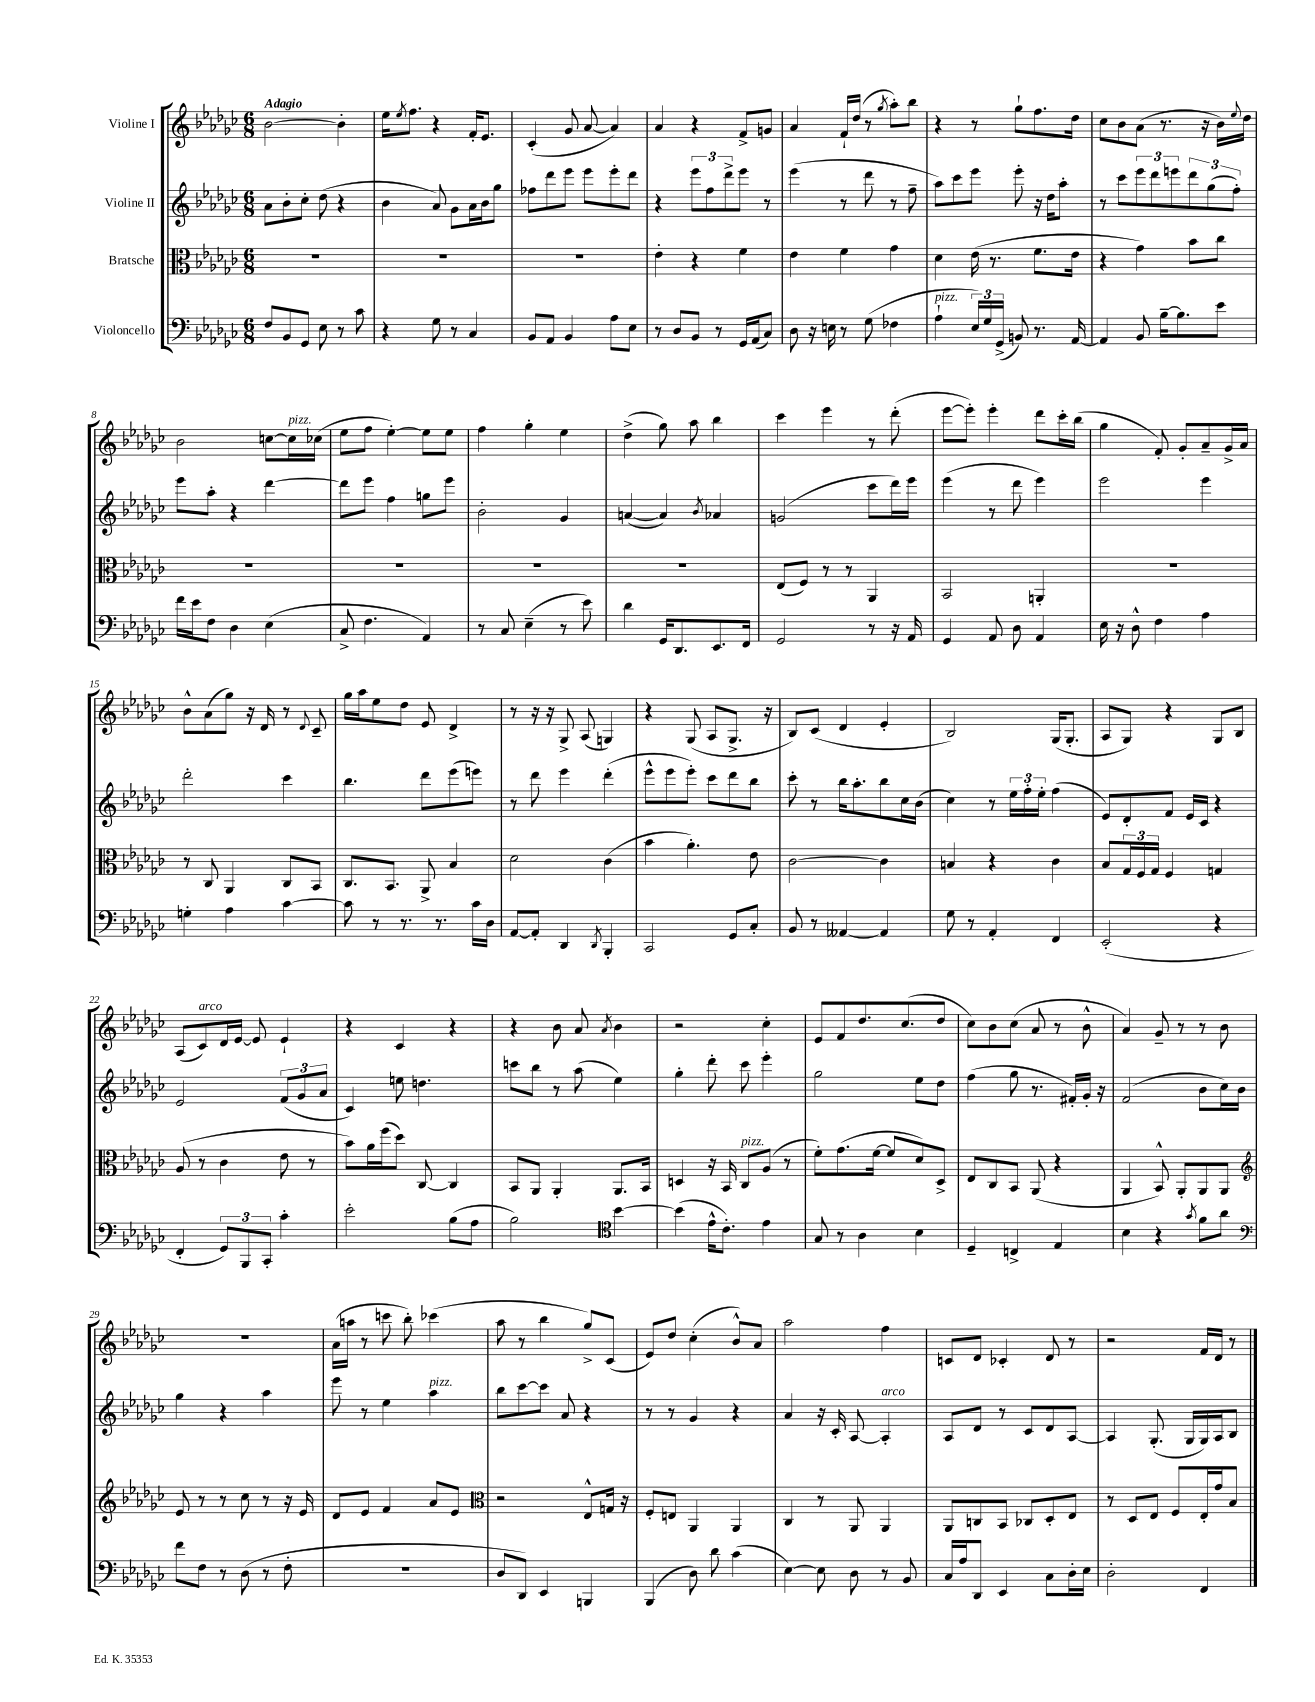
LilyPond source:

<<
\new StaffGroup <<
\new Staff = "s0" \with { instrumentName = "Violine I" } {
    \clef treble \key ges \major \numericTimeSignature \time 6/8 \tempo "Adagio"
    bes'2~ bes'4-. |
    ees''16 \acciaccatura { ees''8 } f''8. r4 f'16-. ees'8. |
    ces'4-.( ges'8 aes'8~ aes'4) |
    aes'4 r4 f'8-> g'8 |
    aes'4 f'16-! des''16( r8 \acciaccatura { ges''8 } aes''8-.) bes''8 |
    r4 r8 ges''8-! f''8. des''16 |
    ces''8 bes'8 aes'8( r8. r16 bes'16) \appoggiatura { ees''8 } des''16 |
    bes'2 c''8~ c''16^\markup { \italic "pizz." } ces''16( |
    ees''8 f''8 ees''4~-.) ees''8 ees''8 |
    f''4 ges''4-. ees''4 |
    des''4->( ges''8) aes''8 bes''4 |
    ces'''4 ees'''4 r8 des'''8-.( |
    ees'''8~ ees'''8-.) ees'''4-. des'''8 ces'''16-. bes''16( |
    ges''4 f'8-.) ges'8-. aes'8-- ges'16-> aes'16 |
    bes'8-^ aes'8( ges''8) r16 des'16 r8 \appoggiatura { des'8 } ces'8-- |
    ges''16 aes''16 ees''8 des''8 ees'8 des'4-> |
    r8 r16 r16 ges8-> aes8( g4) |
    r4 ges8( aes8 ges8.-> r16 |
    bes8) ces'8( des'4 ees'4-. |
    bes2) ges16( ges8.-. |
    aes8 ges8) r4 ges8 bes8 |
    aes8( ces'8^\markup { \italic "arco" }) des'16 ees'16~ ees'8 ees'4-! |
    r4 ces'4 r4 |
    r4 bes'8 aes'8 \acciaccatura { aes'8 } bes'4 |
    r2 ces''4-. |
    ees'8 f'8 des''8. ces''8.( des''8 |
    ces''8) bes'8 ces''8( aes'8 r8 bes'8-^ |
    aes'4) ges'8-- r8 r8 bes'8 |
    r2. |
    aes'16( a''16 r8 c'''8 bes''8-.) ces'''4( |
    aes''8 r8 bes''4 ges''8->) ces'8( |
    ees'8) des''8 ces''4-.( bes'8-^) aes'8 |
    aes''2 f''4 |
    c'8 des'8 ces'4-. des'8 r8 |
    r2 f'16 des'16 r8 \bar "|." |
}
\new Staff = "s1" \with { instrumentName = "Violine II" } {
    \clef treble \key ges \major \numericTimeSignature \time 6/8
    aes'8 bes'8-. ces''8-. des''8( r4 |
    bes'4 aes'8) ges'8 aes'16 bes'16 ges''8 |
    fes''8 des'''8 ees'''8 ees'''8 ees'''8-. des'''8 |
    r4 \tuplet 3/2 { ees'''8 f''8 des'''8-> } ees'''8 r8 |
    ees'''4( r8 des'''8 r8 f''8-- |
    aes''8) ces'''8 ees'''8 ees'''8-. r16 des''16 aes''8-. |
    r8 ces'''8 \tuplet 3/2 { ees'''8 des'''8 e'''8 } \tuplet 3/2 { des'''8 ges''8( f''8-.) } |
    ees'''8 aes''8-. r4 des'''4~ |
    des'''8 ees'''8 f''4 g''8 ees'''8 |
    bes'2-. ges'4 |
    a'4~( a'4) \acciaccatura { bes'8 } aes'4 |
    g'2( ces'''8 des'''16) ees'''16 |
    ees'''4( r8 des'''8 ees'''4) |
    ees'''2 ees'''4 |
    des'''2-. ces'''4 |
    bes''4. des'''8 ees'''8( e'''8) |
    r8 des'''8 ees'''4 des'''4-.( |
    ees'''8-^ ees'''8 ees'''8-.) ces'''8 des'''8 bes''8 |
    ces'''8-. r8 bes''16 aes''8.-. bes''8 ces''16 bes'16( |
    ces''4) r8 \tuplet 3/2 { ees''16 f''16-. ees''16-. } f''4( |
    ees'8) des'8-. f'8 ees'16 ces'16 r4 |
    ees'2 \tuplet 3/2 { f'8( ges'8 aes'8 } |
    ces'4) e''8 d''4. |
    c'''8 bes''8 r8 aes''8( ees''4) |
    ges''4-. des'''8-. ces'''8 ees'''4-. |
    ges''2 ees''8 des''8 |
    f''4( ges''8 r8. fis'16-.) ges'16-. r16 |
    f'2( bes'8 ces''16) bes'16 |
    ges''4 r4 aes''4 |
    ees'''8 r8 ees''4 aes''4^\markup { \italic "pizz." } |
    bes''8 ces'''8~ ces'''8 aes'8 r4 |
    r8 r8 ges'4 r4 |
    aes'4 r16 ces'16-. aes8~ aes4-.^\markup { \italic "arco" } |
    aes8 des'8 r8 ces'8 des'8 aes8~ |
    aes4 ges8.-.( ges16 ges16) aes16 bes8 \bar "|." |
}
\new Staff = "s2" \with { instrumentName = "Bratsche" } {
    \clef alto \key ges \major \numericTimeSignature \time 6/8
    R2. |
    R2. |
    R2. |
    ees'4-. r4 f'4 |
    ees'4 f'4 ges'4 |
    des'4 ees'16( r8. f'8. ees'16 |
    r4 ges'4) bes'8 ces''8 |
    R2. |
    R2. |
    R2. |
    R2. |
    ees8( f8) r8 r8 aes,4 |
    bes,2 a,4-. |
    R2. |
    r8 ces8 aes,4 ces8 bes,8 |
    ces8. bes,8. aes,8-> bes4 |
    des'2 ces'4( |
    bes'4 aes'4.-.) ees'8 |
    ces'2~ ces'4 |
    b4 r4 ces'4 |
    bes8 \tuplet 3/2 { ges16 f16 ges16 } f4 g4 |
    aes8( r8 ces'4 ees'8 r8 |
    bes'8) aes'16 f''16( des''8) ces8~ ces4 |
    bes,8 aes,8 aes,4-. aes,8. bes,16 |
    d4 r16 bes,16 ces8^\markup { \italic "pizz." } aes8( r8 |
    f'8-.) ges'8.( f'16~ f'8 des'8) des8-> |
    ees8 ces8 bes,8 aes,8( r4 |
    aes,4 bes,8-^) aes,8-. aes,8 aes,8 |
    \clef treble ees'8 r8 r8 ces''8 r8 r16 ees'16 |
    des'8 ees'8 f'4 aes'8 ees'8 |
    \clef alto r2 ees8-^ g16 r16 |
    f8-. e8 aes,4 aes,4 |
    ces4 r8 aes,8 aes,4 |
    aes,8 c8 bes,8 ces8 des8-. ees8 |
    r8 des8 ees8 f8 ees16-. ges'16 bes8 \bar "|." |
}
\new Staff = "s3" \with { instrumentName = "Violoncello" } {
    \clef bass \key ges \major \numericTimeSignature \time 6/8
    f8 bes,8 ges,8 ees8 r8 ces'8 |
    r4 ges8 r8 ces4 |
    bes,8 aes,8 bes,4 aes8 ees8 |
    r8 des8 bes,8 r8 ges,16 aes,16( ces8) |
    des8 r16 e16 r8 ges8( fes4 |
    aes4-!^\markup { \italic "pizz." } \tuplet 3/2 { ees16) ges16 ges,16->( } b,8) r8. aes,16~ |
    aes,4 bes,8 bes16~-- bes8. ees'8 |
    f'16 ees'16 f8 des4 ees4( |
    ces8-> f4. aes,4) |
    r8 ces8 ees4--( r8 ees'8) |
    des'4 ges,16 des,8. ees,8. f,16 |
    ges,2 r8 r16 aes,16 |
    ges,4 aes,8 des8 aes,4 |
    ees16 r16 des8-^ f4 aes4 |
    g4-. aes4 ces'4~ |
    ces'8 r8 r8. r8. ces'16 des16 |
    aes,8~ aes,8-. des,4 \acciaccatura { des,8 } bes,,4-. |
    ces,2 ges,8 ces8-. |
    bes,8 r8 aeses,4~ aeses,4 |
    ges8 r8 aes,4-. f,4 |
    ees,2-.( r4 |
    f,4-. \tuplet 3/2 { ges,8) bes,,8 ces,8-. } ces'4-. |
    ees'2-. bes8( aes8 |
    bes2) \clef tenor bes'4~ |
    bes'4( ees'16-^ ces'8.-.) ees'4 |
    ges8 r8 aes4 bes4 |
    des4-- c4-> ees4 |
    bes4 r4 \acciaccatura { ges'8 } f'8 aes'8 |
    \clef bass f'8 f8 r8 des8( r8 f8-. |
    R2. |
    des8 des,8) ees,4 b,,4 |
    bes,,4( des8) des'8 ces'4( |
    ees4~) ees8 des8 r8 bes,8 |
    ces16 aes16 des,8 ees,4 ces8 des16-. ees16 |
    des2-. f,4 \bar "|." |
}
>>
>>
